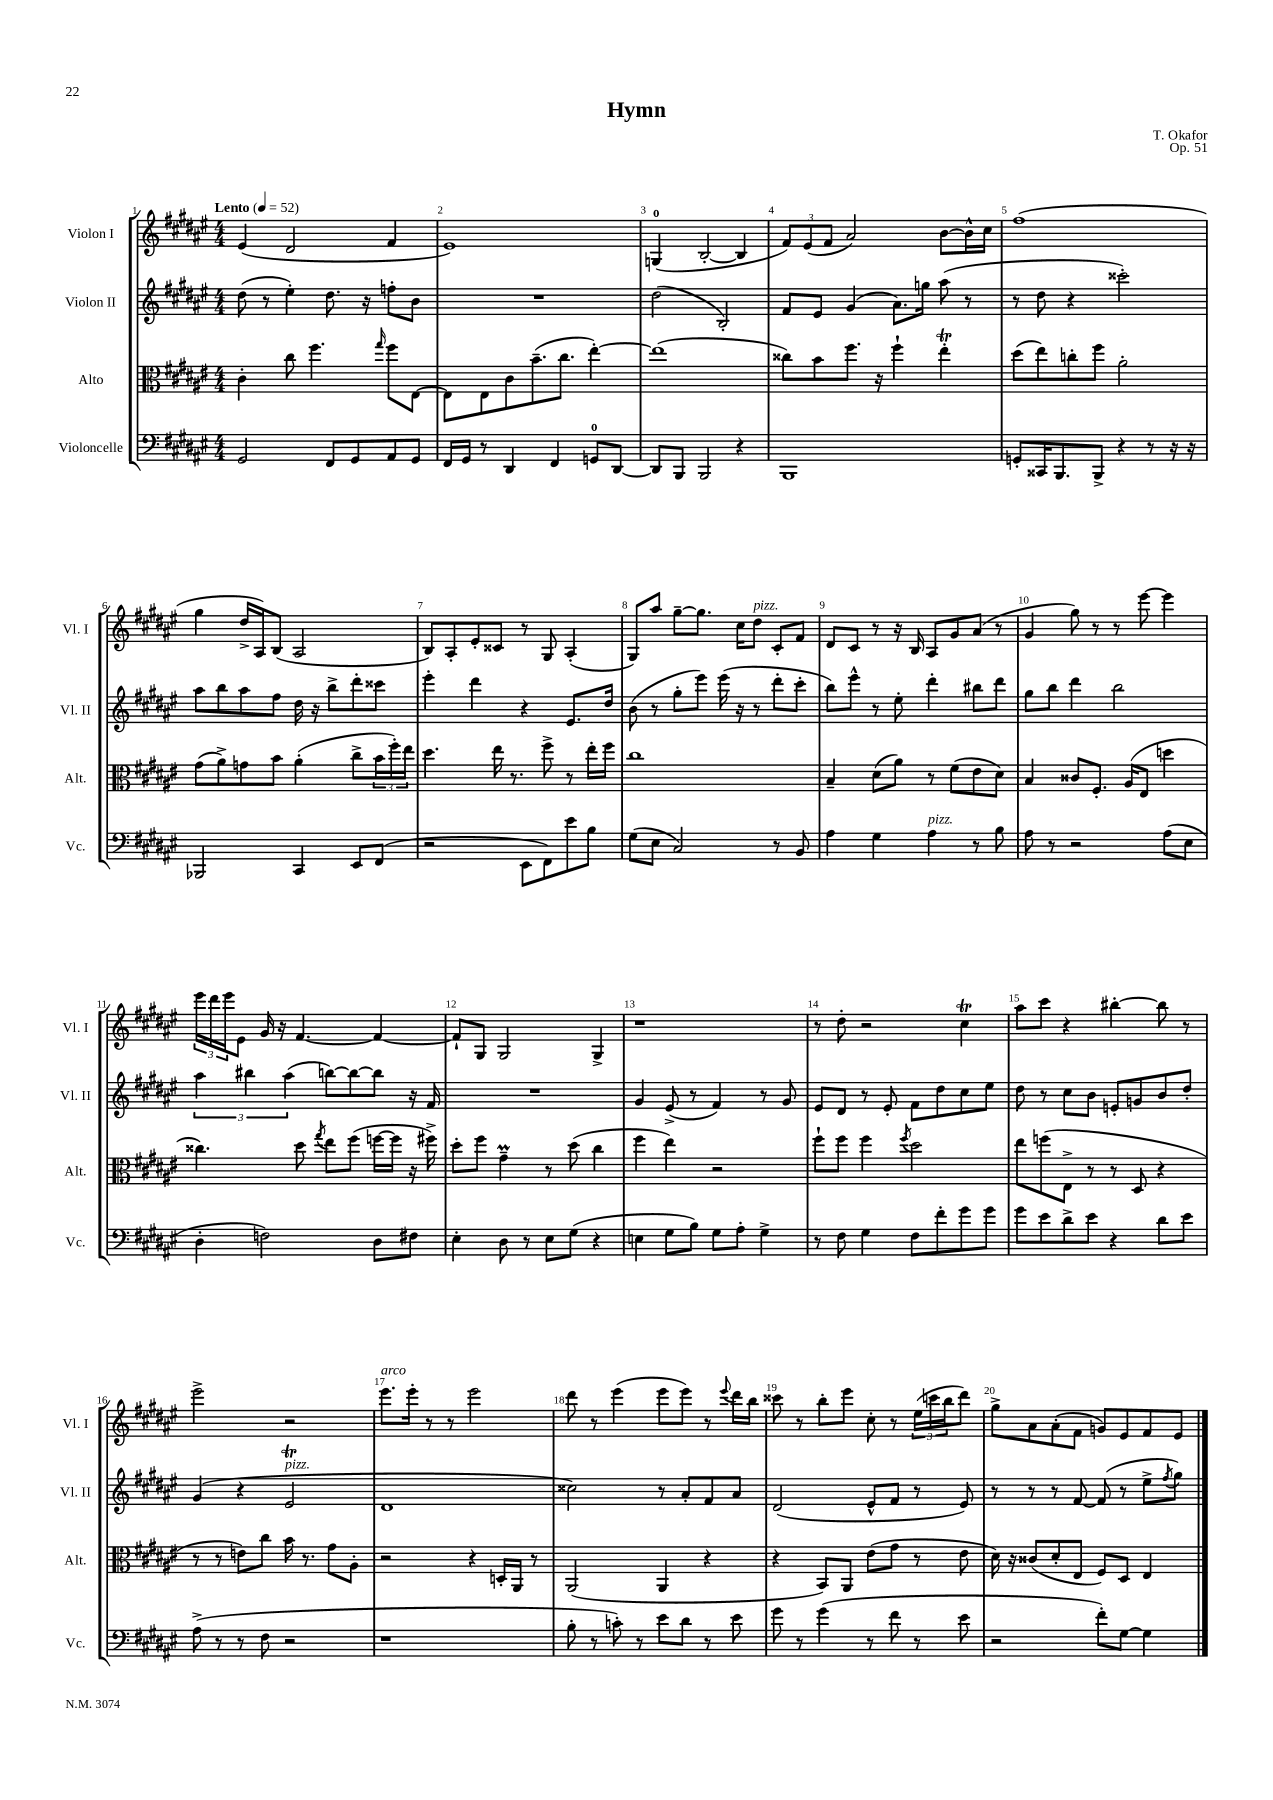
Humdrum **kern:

**kern	**kern	**kern	**kern
*staff4	*staff3	*staff2	*staff1
*clefF4	*clefC3	*clefG2	*clefG2
*k[f#c#g#d#a#e#]	*k[f#c#g#d#a#e#]	*k[f#c#g#d#a#e#]	*k[f#c#g#d#a#e#]
*M4/4	*M4/4	*M4/4	*M4/4
*MM52	*MM52	*MM52	*MM52
2GG#	4c#'	(8dd#	(4e#
.	.	8r	.
.	8cc#	4ee#')	2d#
.	4.ff#	.	.
8FF#	.	8.dd#	.
8GG#	.	.	.
.	.	16r	.
.	16qqgg#	.	.
8AA#	8ff#	8ff'	4f#
8GG#	[8E#	8b	.
=	=	=	=
16FF#	8E#]	1r	1e#)
16GG#	.	.	.
8r	8E#	.	.
4DD#	8c#	.	.
.	(8.b~	.	.
4FF#	.	.	.
.	8.cc#	.	.
8GG	[4ee#')	.	.
[8DD#	.	.	.
=	=	=	=
8DD#]	(1ee#]	(2dd#	(4G
8BBB	.	.	.
2BBB	.	.	[2B'
.	.	2B')	.
4r	.	.	4B]
=	=	=	=
1BBB	8cc##)	8f#	12f#)
.	.	.	(12e#
.	8b	8e#	.
.	.	.	12f#
.	8.ff#	(4g#	2a#)
.	16r	.	.
.	4ff#`	8.a#)	.
.	.	16gg	.
.	4ee#'	(8aa#	[8b
.	.	8r	16b^^]
.	.	.	16cc#
=	=	=	=
8GG'	(8dd#	8r	(1ff#
16CC##	8ee#)	8dd#	.
8.BBB	.	.	.
.	8cc'	4r	.
8BBB^	8ff#	.	.
4r	2a#'	2ccc##')	.
8r	.	.	.
16r	.	.	.
16r	.	.	.
=	=	=	=
2BBB-	(8g#	8aa#	4gg#
.	8a#^)	8bb	.
.	8g	8aa#	16dd#^
.	.	.	16A#)
.	8b	8ff#	(8B
4CC#	(4a#'	16dd#	2A#
.	.	16r	.
.	.	8bb^	.
8EE#	8cc#^	8ddd#'	.
(8FF#	24b	8ccc##	.
.	24ff#')	.	.
.	24ee#	.	.
=	=	=	=
2r	4.dd#	4eee#'	8B)
.	.	.	8A#'
.	.	4ddd#	8e#'
.	16ee#	.	8c##
.	8.r	.	.
8EE#	.	4r	8r
8FF#)	8ff#^	.	8G#
8e#	8r	8.e#	(4A#'
8B	16ee#'	.	.
.	16ff#	16dd#	.
=	=	=	=
(8G#	1cc#	(8b	8G#)
8E#	.	8r	8aa#
2C#)	.	8gg#'	[8gg#~
.	.	8eee#)	8.gg#]
.	.	(16eee#	.
.	.	16r	16cc#
.	.	8r	8dd#
8r	.	8ddd#'	8c#'
8BB	.	8ccc#'	8f#
=	=	=	=
4A#	4B~	8bb)	8d#
.	.	8eee#^^	8c#
4G#	(8d#	8r	8r
.	8a#)	8ee#'	16r
.	.	.	16B
4A#	8r	4ddd#'	8A#
.	(8f#	.	8g#
8r	8e#	8bb#	(8a#
8B	8d#)	8ddd#	8r
=	=	=	=
8A#	4B	8gg#	4g#
8r	.	8bb	.
2r	8c##	4ddd#	8gg#)
.	8.F#'	.	8r
.	.	2bb	8r
.	(16A#	.	.
.	8E#	.	[8eee#
(8A#	4dd	.	4eee#]
8E#	.	.	.
=	=	=	=
4D#'	4.cc##)	6aa#	24eee#
.	.	.	24ddd#
.	.	.	24eee#
.	.	.	8e#
.	.	6bb#	.
2F)	.	.	16g#
.	.	.	16r
.	.	(6aa#	.
.	8dd#	.	[4.f#
.	8qgg#	.	.
.	8ee#	[8bb)	.
.	(8ff#	8bb_	.
8D#	[16ff	8bb]	4f#_
.	16ff]	.	.
8F#	16r	16r	.
.	16ff#^)	16f#	.
=	=	=	=
4E#'	8dd#'	1r	8f#`]
.	8ff#	.	8G#
8D#	4g#~	.	2G#
8r	.	.	.
8E#	8r	.	.
(8G#	(8dd#	.	.
4r	4cc#	.	4G#^
=	=	=	=
4E	4ff#	4g#	1r
8G#	4ee#)	(8e#^	.
8B)	.	8r	.
8G#	2r	4f#)	.
8A#'	.	.	.
4G#^	.	8r	.
.	.	8g#	.
=	=	=	=
8r	8ff#`	8e#	8r
8F#	8ff#	8d#	8dd#'
4G#	4ff#	8r	2r
.	.	8e#'	.
.	8qff#	.	.
8F#	2dd#	8f#	.
8f#'	.	8dd#	.
8g#	.	8cc#	4cc#
8g#	.	8ee#	.
=	=	=	=
8g#	8ee#	8dd#	8aa#
8e#	(8ff	8r	8ccc#
8d#^	8E#^	8cc#	4r
8e#	8r	8b	.
4r	8r	8e'	[4bb#'
.	8D#	8g	.
8d#	4r	8b	8bb#]
8e#	.	8dd#'	8r
=	=	=	=
(8A#^	8r	(4g#	2eee#^
8r	8r	.	.
8r	8e)	4r	.
8F#	8cc#	.	.
2r	16b	2e#	2r
.	8.r	.	.
.	8g#	.	.
.	8A#'	.	.
=	=	=	=
1r	2r	1d#	8.eee#
.	.	.	16eee#'
.	.	.	8r
.	.	.	8r
.	4r	.	2eee#
.	16D'	.	.
.	16AA#	.	.
.	8r	.	.
=	=	=	=
8B'	(2AA#	2cc##)	8ddd#
8r	.	.	8r
8c')	.	.	(4eee#
8r	.	.	.
8e#	4AA#	8r	8eee#
8d#	.	8a#'	8eee#)
8r	4r	8f#	8r
.	.	.	8qqeee#
8e#	.	8a#	16ddd#
.	.	.	16bb
=	=	=	=
8g#	4r	(2d#	8ccc##
8r	.	.	8r
(4g#	8BB)	.	8bb'
.	8AA#	.	8eee#
8r	(8e#	8e#^^	8cc#'
8f#	8g#	8f#	8r
8r	8r	8r	(24ee#
.	.	.	24ccc
.	.	.	24bb
8e#	8e#	8e#)	8ddd#)
=	=	=	=
2r	16d#)	8r	8gg#^
.	16r	.	.
.	(8c##	8r	8a#
.	8d#'	8r	(8a#'
.	8E#	[8f#	8f#
8f#')	8F#)	(8f#]	8g)
[8G#	8D#	8r	8e#
4G#]	4E#	8ee#^	8f#
.	.	8qff#	.
.	.	8gg#)	8e#
==	==	==	==
*-	*-	*-	*-
